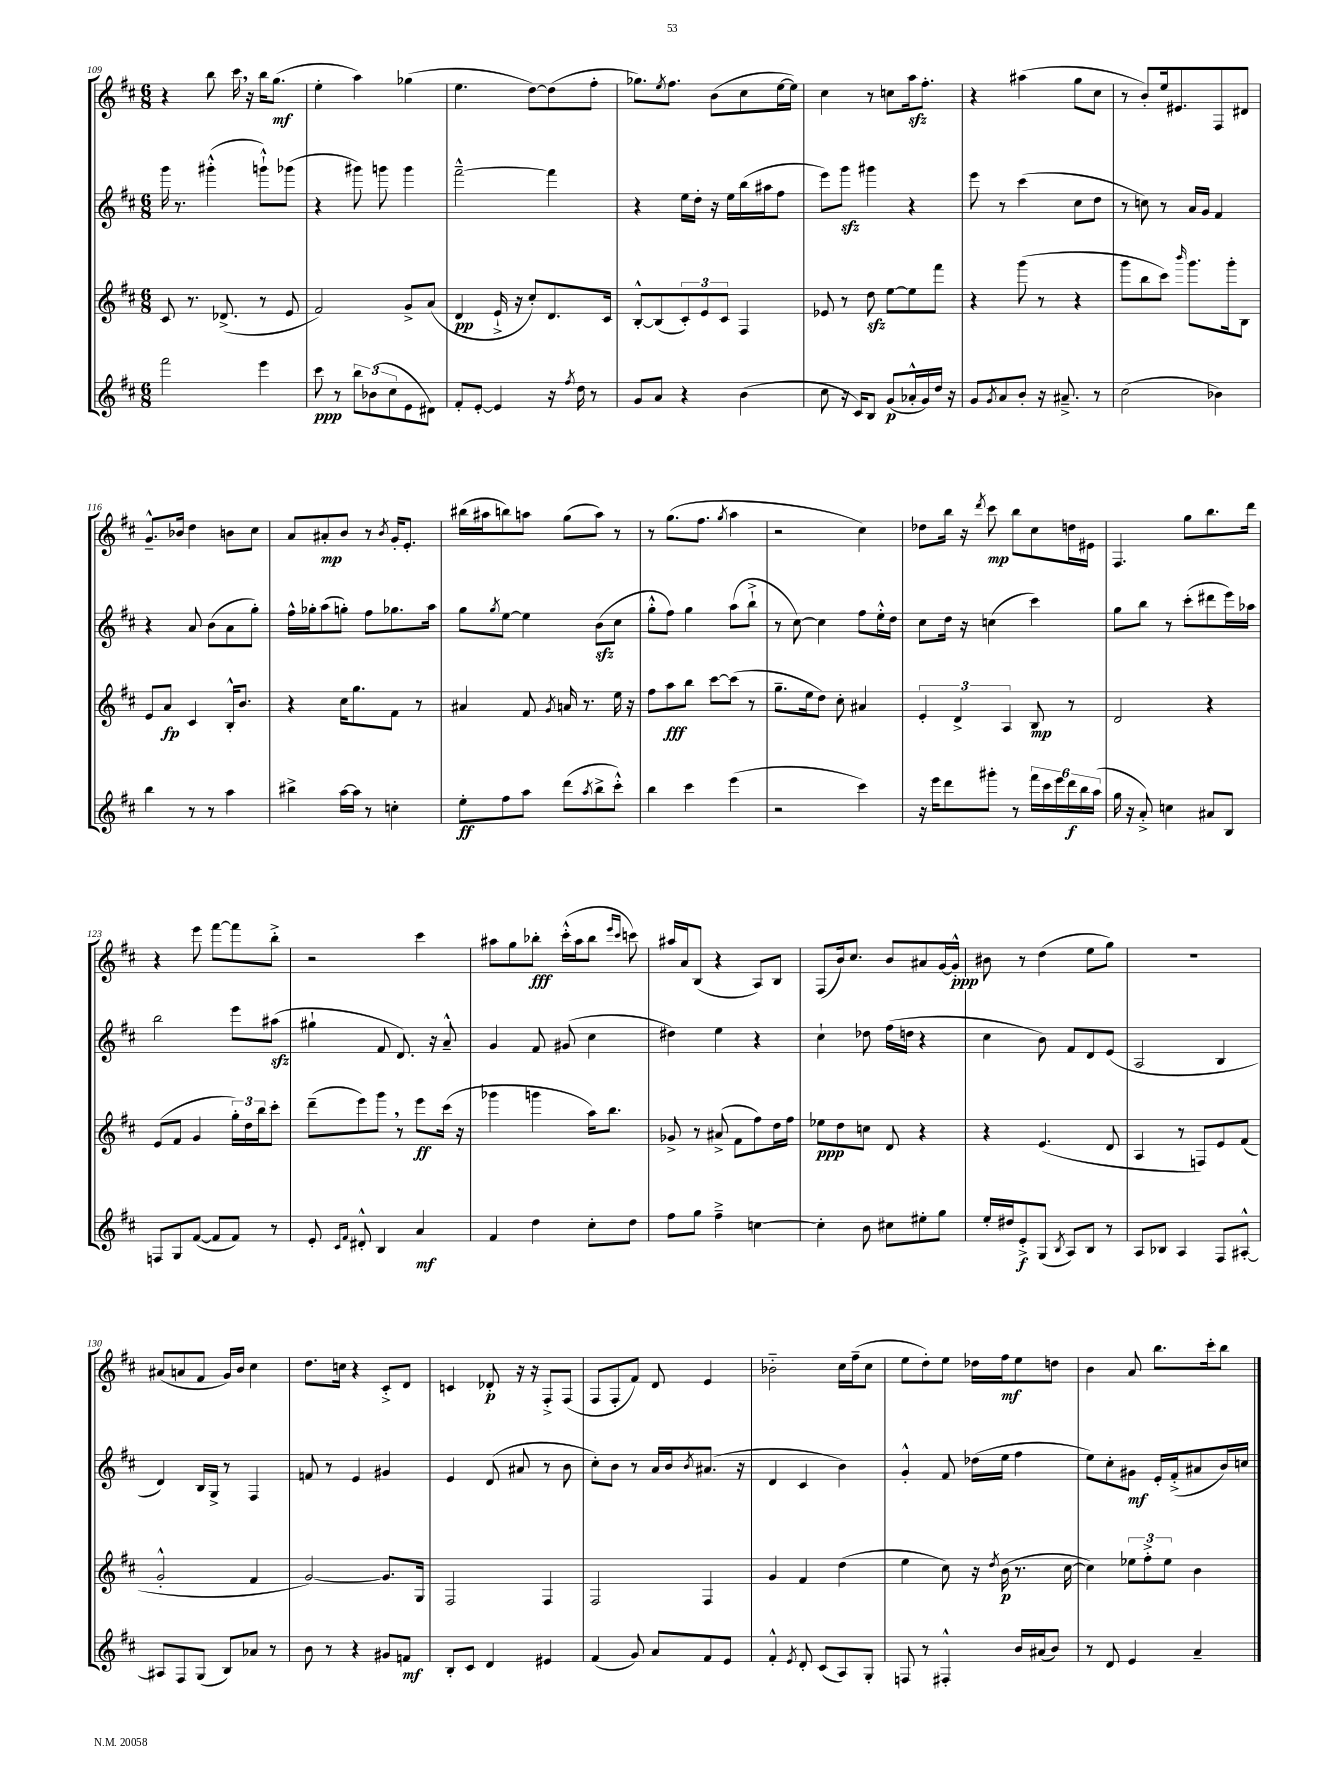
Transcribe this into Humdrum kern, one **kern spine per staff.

**kern	**kern	**kern	**kern
*staff4	*staff3	*staff2	*staff1
*clefG2	*clefG2	*clefG2	*clefG2
*k[f#c#]	*k[f#c#]	*k[f#c#]	*k[f#c#]
*M6/8	*M6/8	*M6/8	*M6/8
2fff#	8c#	16ggg	4r
.	.	8.r	.
.	8.r	.	.
.	.	(4ggg#'^^	8bb
.	(8.d-^	.	.
.	.	.	16ccc#
.	.	.	16r
4eee	8r	8ggg`^^)	16bb
.	.	.	(8.gg
.	8e	(8ggg-	.
=	=	=	=
8ccc#	2f#)	4r	4ee'
8r	.	.	.
12bb	.	8ggg#)	4aa)
(12b-	.	.	.
.	.	8ggg	.
12cc#	.	.	.
8e	8g^	4ggg	(4gg-
8d#)	(8a	.	.
=	=	=	=
8f#'	4d	[2fff#~^^	4.ee
[8e'	.	.	.
4e]	16e`^	.	.
.	16r	.	.
.	8cc#')	.	[8dd)
16r	8.d	4fff#]	(8dd]
8qff#	.	.	.
16dd	.	.	.
8r	.	.	8ff#'
.	16c#	.	.
=	=	=	=
8g	[8B'^^	4r	8.gg-)
8a	(8B]	.	.
.	.	.	8qee
.	.	.	8.ff#
4r	12c#')	16ee	.
.	.	16dd'	.
.	12e	.	.
.	.	16r	(8b
.	12c#	.	.
.	.	16ee	.
(4b	4F#	(16bb	8cc#
.	.	16aa#	.
.	.	8ff#	[16ee
.	.	.	16ee])
=	=	=	=
8cc#	8e-	8eee)	4cc#
16r	8r	8ggg	.
16c#)	.	.	.
8B	8dd	4ggg#	8r
(8g	[8ee	.	8cc
16a-'^^	8ee]	4r	16aa
16g)	.	.	8.ff#'
16dd	8fff#	.	.
16r	.	.	.
=	=	=	=
8g	4r	8eee	4r
8qg	.	.	.
8a	.	8r	.
8b'	(8ggg	(4ccc#	(4aa#
16r	8r	.	.
8.a#~^	.	.	.
.	4r	8cc#	8gg
8r	.	8dd	8cc#
=	=	=	=
(2cc#	8ggg	8r	8r
.	8bb	8cc)	8b')
.	8ccc#)	8r	16ee
.	.	.	8.e#
.	16qqbbb	.	.
.	8.ggg	16a	.
.	.	16g	.
4b-)	.	4f#	8F#
.	16ggg'	.	.
.	8B	.	8d#
=	=	=	=
4bb	8e	4r	8.g~^^
.	8a	.	.
.	.	.	16b-
8r	4c#	8a	4dd
8r	.	(8b	.
4aa	16B'^^	8a	8b
.	8.b	.	.
.	.	8gg')	8cc#
=	=	=	=
4bb#^	4r	16ff#^^	8a
.	.	16gg-'	.
.	.	(8aa	8a#'
[16aa	16cc#	8gg')	8b
16aa]	8.gg	.	.
8r	.	8ff#	8r
.	.	.	8qb
4cc'	8f#	8.gg-	16g'
.	.	.	8.e'
.	8r	.	.
.	.	16aa	.
=	=	=	=
8ee'	4a#	8gg	(16bb#
.	.	.	16aa#
.	.	8qgg	.
8ff#	.	[8ee	8bb)
8aa	8f#	4ee]	8aa
.	8qg	.	.
(8ddd	16a	.	(8gg
.	8.r	.	.
8qaa	.	.	.
8bb^	.	(8b	8aa)
8ccc#'^^)	16ee	8cc#	8r
.	16r	.	.
=	=	=	=
4bb	8ff#	8gg'^^	8r
.	8aa	8ff#)	(8.gg
4ccc#	8bb	4gg	.
.	.	.	8.ff#
.	[8ccc#	.	.
.	.	.	8qgg
(4eee	(8ccc#]	(8aa	4aa
.	8r	8bb`^	.
=	=	=	=
2r	8.gg~	8r	2r
.	.	[8cc#)	.
.	16ee	.	.
.	8dd)	4cc#]	.
.	8cc#'	.	.
4ccc#)	4a#	8ff#	4cc#)
.	.	16ee'^^	.
.	.	16dd	.
=	=	=	=
16r	6e'	8cc#	8dd-
16eee	.	.	.
8ddd	.	16dd	16bb
.	6d^	.	.
.	.	16r	16r
.	.	.	8qddd
8ggg#'	.	(4cc	8ccc#
.	6A	.	.
8r	.	.	8bb
24fff#	8B	4ccc#)	8cc#
24ccc#	.	.	.
24eee	.	.	.
24ddd	8r	.	16dd
24bb	.	.	.
.	.	.	16e#
(24aa	.	.	.
=	=	=	=
16gg	2d	8gg	4.F#
16r	.	.	.
8a'^)	.	8bb	.
4cc	.	8r	.
.	.	(8ccc#'	8gg
8a#	4r	8ddd#	8.bb
8B	.	16eee)	.
.	.	16aa-	16ddd
=	=	=	=
8F	(8e	2bb	4r
8G	8f#	.	.
([8f#	4g	.	8eee
8f#]	.	.	[8fff#
8f#)	24gg')	8eee	8fff#]
.	24dd	.	.
.	24bb	.	.
8r	8ccc#'	(8aa#	8bb'^
=	=	=	=
8e'	(8ddd~	4gg#`	2r
16qqc#	.	.	.
16qqf#	.	.	.
8d#'^^	8eee)	.	.
4B	8ggg	8f#	.
.	8r	8.d)	.
4a	8eee	.	4ccc#
.	.	16r	.
.	(16ccc#	8a~^^	.
.	16r	.	.
=	=	=	=
4f#	4ggg-	4g	8aa#
.	.	.	8gg
4dd	4ggg	8f#	8bb-'
.	.	(8g#	(16ccc#'^^
.	.	.	16aa#
8cc#'	16aa)	4cc#	8bb-
.	8.bb	.	.
.	.	.	16qqeee
.	.	.	16qqccc#
8dd	.	.	8ccc)
=	=	=	=
8ff#	8g-^	4dd#)	16aa#
.	.	.	16a
8gg	8r	.	(8B
4ff#~^	(8a#^	4ee	4r
.	8f#	.	.
[4cc	8ff#)	4r	8A)
.	16dd	.	8B
.	16ff#	.	.
=	=	=	=
4cc']	8ee-	4cc#`	(8F#
.	8dd	.	16b)
.	.	.	8.cc#
8b	8cc	8dd-	.
8cc#	8d	(16ff#	8b
.	.	16dd	.
8ee#'	4r	4r	8a#
8gg	.	.	[16g
.	.	.	16g'^^]
=	=	=	=
16ee'	4r	4cc#	8b#
16dd#	.	.	.
8e'^	.	.	8r
(8G	(4.e	8b)	(4dd
8qB	.	.	.
8A)	.	8f#	.
8B	.	8d	8ee
8r	8d	(8e	8gg)
=	=	=	=
8A	4A	2A	2.r
8B-	.	.	.
4A	8r	.	.
.	8F)	.	.
8F#	8e	4B	.
[8A#'^^	(8f#	.	.
=	=	=	=
8A#]	2g'^^	4d)	(8a#
8F#	.	.	8a
(8G	.	16B	8f#
.	.	16G^	.
8B)	.	8r	16g)
.	.	.	16b
8a-	4f#	4F#	4cc#
8r	.	.	.
=	=	=	=
8b	[2g)	8f	8.dd
8r	.	8r	.
.	.	.	16cc
4r	.	4e	4r
8g#	8.g]	4g#	8c#'^
8f	.	.	8d
.	16G	.	.
=	=	=	=
8B'	2F#	4e	4c
8c#	.	.	.
4d	.	(8d	8d-'
.	.	8a#	16r
.	.	.	16r
4e#	4F#	8r	8F#'^
.	.	8b	(8F#
=	=	=	=
(4f#	2F#	8cc#')	8F#
.	.	8b	8F#'
8g)	.	8r	8f#)
8a	.	16a	8d
.	.	16b	.
.	.	8qb	.
8f#	4F#	(8.a#	4e
8e	.	.	.
.	.	16r	.
=	=	=	=
4f#'^^	4g	4d	2b-'~
8qe	.	.	.
8d'	4f#	4c#	.
(8c#	.	.	.
8A)	(4dd	4b)	16cc#
.	.	.	(16ff#~
8G'	.	.	8cc#
=	=	=	=
8F	4ee	4g'^^	8ee
8r	.	.	8dd')
4F#'^^	8cc#)	8f#	8ee
.	16r	(16dd-	16dd-
.	8qdd	.	.
.	(16b	16ee	16ff#
16b	8.r	4ff#	8ee
(16a#	.	.	.
8b)	.	.	8dd
.	[16cc#	.	.
=	=	=	=
8r	4cc#])	8ee)	4b
8d	.	8cc#'	.
4e	12ee-	8g#	8a
.	12ff#'^	.	.
.	.	16e'	8.bb
.	12ee-	.	.
.	.	(16f#'^	.
4a~	4b	8a#	.
.	.	.	16ccc#'
.	.	16b)	8bb
.	.	16cc	.
==	==	==	==
*-	*-	*-	*-
